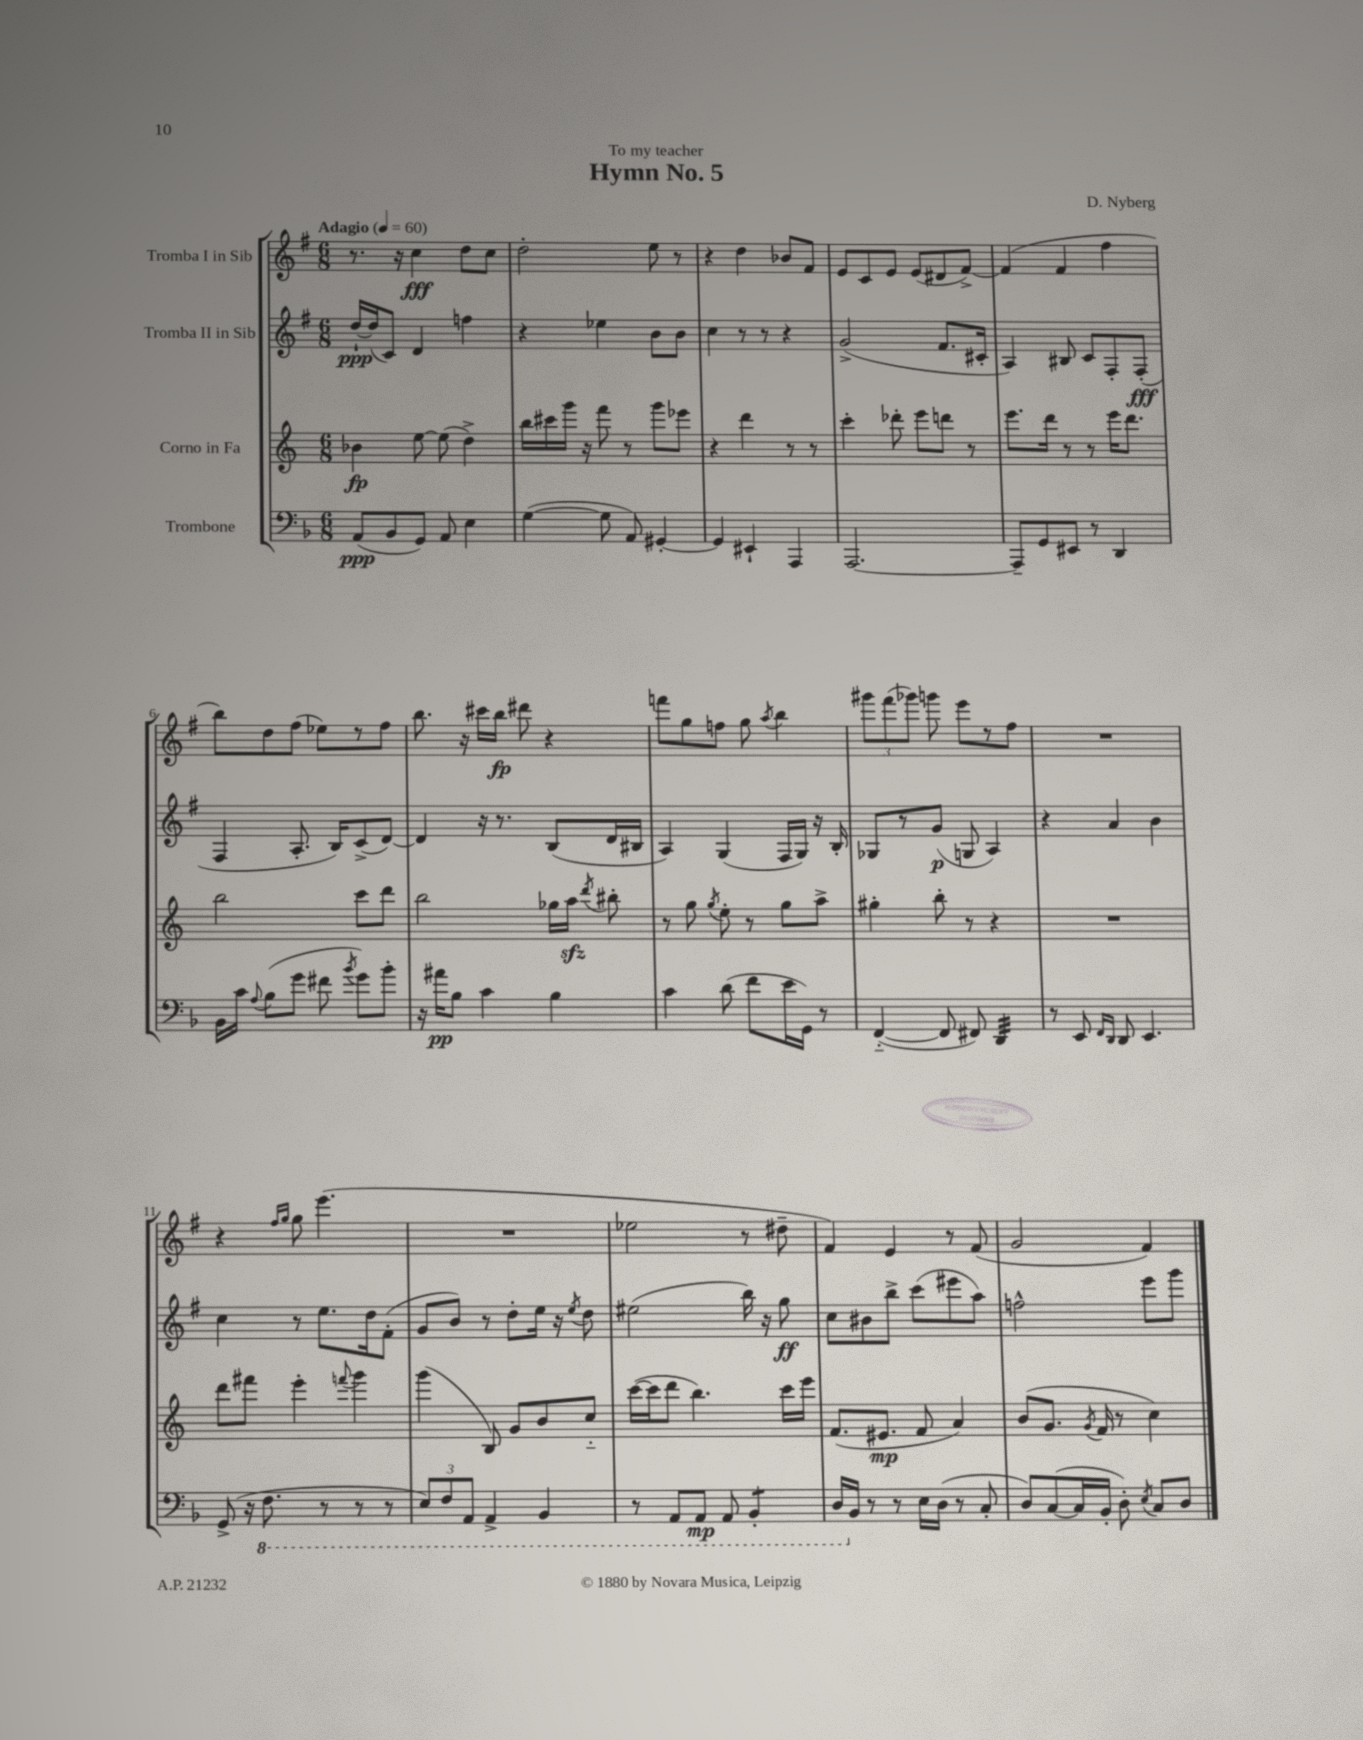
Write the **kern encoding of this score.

**kern	**kern	**kern	**kern
*staff4	*staff3	*staff2	*staff1
*clefF4	*clefG2	*clefG2	*clefG2
*k[b-]	*k[]	*k[f#]	*k[f#]
*M6/8	*M6/8	*M6/8	*M6/8
*MM60	*MM60	*MM60	*MM60
(8AA	4b-	[16dd`	8.r
.	.	(16dd]	.
8BB-	.	8c)	.
.	.	.	16r
8GG)	[8ee	4d	4cc
8AA	(8ee]	.	.
4E	4dd^)	4ff	8dd
.	.	.	8cc
=	=	=	=
([4G	16bb	4r	2dd'
.	16ccc#	.	.
.	16ggg	.	.
.	16r	.	.
8G]	8fff	4ee-	.
8AA)	8r	.	.
[4GG#'	8ggg	8b	8ee
.	8eee-	8b	8r
=	=	=	=
4GG#]	4r	4cc	4r
4EE#`	4ddd	8r	4dd
.	.	8r	.
4AAA	8r	4r	8b-
.	8r	.	8f#
=	=	=	=
[2.AAA	4ccc'	(2g^	8e
.	.	.	8c
.	8ddd-'	.	8e
.	8eee	.	(8e
.	8ddd	8.f#	8d#
.	8r	.	[8f#^)
.	.	16c#'	.
=	=	=	=
8AAA~]	8.eee	4A)	(4f#]
8GG	.	.	.
.	16ddd	.	.
8EE#	8r	8B#	4f#
8r	8r	8c	.
4DD	16eee	8F#'	4ff#
.	8.ddd	.	.
.	.	(8F#'	.
=	=	=	=
16BB-	2bb	4F#	8bb)
16c	.	.	.
8qqA	.	.	.
(8B-	.	.	8dd
8g	.	8.A'	(8ff#
8f#	.	.	8ee-)
.	.	16B)	.
8qb-	.	.	.
8g)	8ccc	(8c^	8r
8b-'	8ddd	[8d)	8ff#
=	=	=	=
16r	2bb	4d]	8.bb
16a#	.	.	.
8B-	.	.	.
.	.	.	16r
4c	.	16r	16ccc#
.	.	8.r	16bb
.	.	.	8ddd#
4B-	16gg-	(8B	4r
.	16aa	.	.
.	8qddd	.	.
.	8bb#'	16d	.
.	.	16B#	.
=	=	=	=
4c	8r	4A)	8fff
.	8gg	.	8gg
.	8qgg	.	.
(8d	8ee'	(4G	8ff
8f	8r	.	8gg
.	.	.	8qaa
16e	8gg	16F#	4bb
16GG)	.	16G)	.
8r	8aa^	16r	.
.	.	16B'	.
=	=	=	=
([4FF'~	4gg#'	8G-	12ggg#
.	.	.	(12fff#
.	.	8r	.
.	.	.	12ggg-)
8FF]	8bb'	(8g	8ggg
8FF#)	8r	8G	8eee
4DD	4r	4A)	8r
.	.	.	8ff#
=	=	=	=
8r	2.r	4r	2.r
8EE	.	.	.
16qqFF	.	.	.
16qqDD	.	.	.
8DD	.	4a	.
4.EE	.	.	.
.	.	4b	.
=	=	=	=
(8GG^	8ddd	4cc	4r
16r	8fff#	.	.
8.FF	.	.	.
.	.	.	16qqff#
.	.	.	16qqgg
.	4eee'	8r	8gg
8r	.	8.ee	(4.eee
.	8qqfff	.	.
8r	4ggg	.	.
.	.	16dd	.
8r	.	(8f#'	.
=	=	=	=
12EE)	(4ggg	8g	2.r
12FF	.	.	.
.	.	8b)	.
12AAA	.	.	.
4AAA^	8B)	8r	.
.	8g	8dd'	.
4BBB-	8b	16ee	.
.	.	16r	.
.	.	8qee	.
.	8cc'~	8dd	.
=	=	=	=
8r	([16ccc	(2ee#	2ee-
.	16ccc]	.	.
8AAA	8ddd	.	.
8AAA	4.bb)	.	.
8AAA	.	.	.
4BBB-'	.	16bb)	8r
.	.	16r	.
.	16ccc	8gg	8dd#~
.	16eee	.	.
=	=	=	=
16DD	(8.f	8cc	4f#)
16BB-	.	.	.
8r	.	8b#	.
.	8.e#	.	.
8r	.	8bb^	4e
16E	8f	(8ccc	.
(16D	.	.	.
8r	4a)	8eee#	8r
8C'	.	8aa)	(8f#
=	=	=	=
8D)	(8b	2ff^^	2g
([8C	8.g	.	.
16C]	.	.	.
.	8qg	.	.
16BB-'	16f	.	.
8D')	8r	.	.
8qE	.	.	.
8C	4cc)	8eee	4f#)
8D	.	8ggg	.
==	==	==	==
*-	*-	*-	*-
